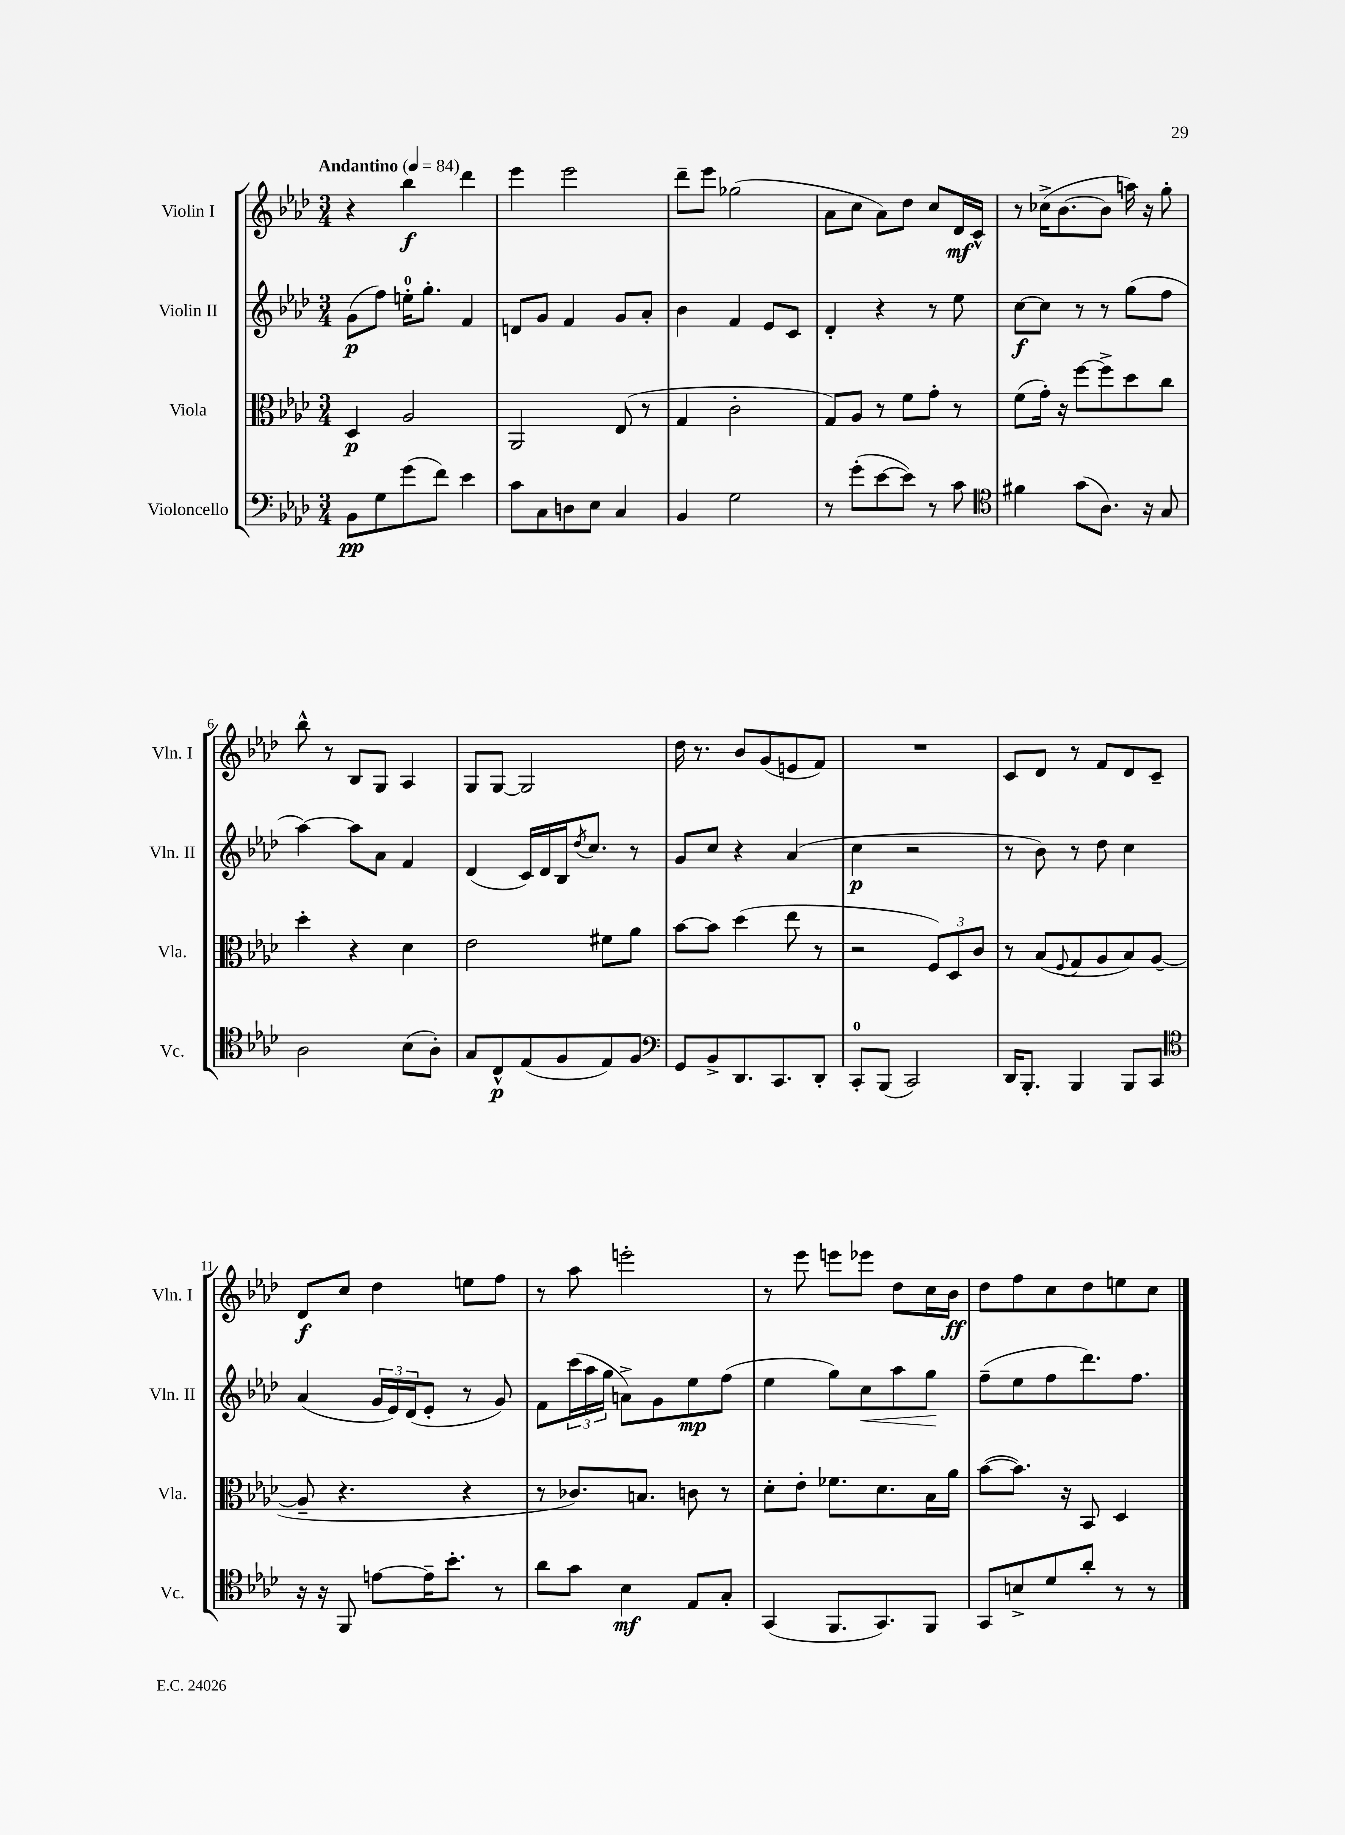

**kern	**kern	**kern	**kern
*staff4	*staff3	*staff2	*staff1
*clefF4	*clefC3	*clefG2	*clefG2
*k[b-e-a-d-]	*k[b-e-a-d-]	*k[b-e-a-d-]	*k[b-e-a-d-]
*M3/4	*M3/4	*M3/4	*M3/4
*MM84	*MM84	*MM84	*MM84
8BB-\L	4D-/	(8g\L	4r
8G\	.	8ff\J)	.
(8g\	2A-/	16ee'\LK	4bb-\
.	.	8.gg'\J	.
8f\J)	.	.	.
4e-\	.	4f/	4ddd-\
=	=	=	=
8c\L	2AA-/	8d/L	4eee-\
8C\	.	8g/J	.
8D\	.	4f/	2eee-\
8E-\J	.	.	.
4C/	(8E-/	8g/L	.
.	8r	8a-'/J	.
=	=	=	=
4BB-/	4G/	4b-\	8ddd-~\L
.	.	.	8eee-\J
2G\	2c'\	4f/	(2gg-\
.	.	8e-/L	.
.	.	8c/J	.
=	=	=	=
8r	8G/L)	4d-'/	8a-\L
(8g'\L	8A-/J	.	8cc\J
[8e-\	8r	4r	8a-\L)
8e-\]J)	8f\L	.	8dd-\J
8r	8g'\J	8r	8cc/L
8c\	8r	8ee-\	16d-/L
.	.	.	16c^^/JJ
=	=	=	=
*clefC4	*	*	*
4f#\	(8f\L	[8cc\L	8r
.	16g'\Jk)	8cc\]J	(16cc-^\LK
.	16r	.	[8.b-\
(8g\L	[8ff\L	8r	.
8.A-\J)	8ff^\]	8r	8b-\]J
.	8dd-\	(8gg\L	16aa\)
16r	.	.	16r
8G/	8cc\J	8ff\J	8gg'\
=	=	=	=
2A-\	4dd-'\	[4aa-\)	8bb-^^\
.	.	.	8r
.	4r	8aa-\]L	8B-/L
.	.	8a-\J	8G/J
(8B-\L	4d-\	4f/	4A-/
8A-'\J)	.	.	.
=	=	=	=
8G/L	2e-\	(4d-/	8G/L
8C^^/	.	.	[8G/J
(8E-/	.	16c/LL)	2G/]
.	.	16d-/	.
8F/	.	16B-/J	.
.	.	8qdd-/	.
.	.	8.cc/J	.
8E-/)	8f#\L	.	.
8F/J	8a-\J	8r	.
=	=	=	=
*clefF4	*	*	*
8GG/L	[8b-\L	8g/L	16dd-\
.	.	.	8.r
8BB-^/	8b-\]J	8cc/J	.
8.DD-/	(4dd-\	4r	8b-/L
.	.	.	(8g/
8.CC/	.	.	.
.	8ee-\	(4a-/	8e/
8DD-'/J	8r	.	8f/J)
=	=	=	=
8CC'/L	2r	4cc\	2.r
(8BBB-/J	.	.	.
2CC/)	.	2r	.
.	12F/L)	.	.
.	12D-/	.	.
.	12c/J	.	.
=	=	=	=
16DD-/LK	8r	8r	8c/L
8.BBB-'/J	.	.	.
.	(8B-/L	8b-\)	8d-/J
.	8qqF/	.	.
4BBB-/	8G/	8r	8r
.	8A-/	8dd-\	8f/L
8BBB-/L	8B-/)	4cc\	8d-/
8CC/J	([8A-/J	.	8c~/J
=	=	=	=
*clefC4	*	*	*
16r	8A-~/]	(4a-/	8d-/L
16r	.	.	.
8FF/	4.r	.	8cc/J
[8e\L	.	24g/LL	4dd-\
.	.	24e-/)	.
.	.	(24d-/J	.
16e~\]K	.	8e-'/J	.
8.b-'\J	.	.	.
.	4r	8r	8ee\L
8r	.	8g/)	8ff\J
=	=	=	=
8a-\L	8r	8f\L	8r
8g\J	8.c-/L)	(24ccc\L	8aa-\
.	.	24aa-\	.
.	.	24gg\JJ	.
4B-\	.	8a^\L)	2eee'\
.	8.B/J	.	.
.	.	8g\	.
8E-/L	8c\	8ee-\	.
8G'/J	8r	(8ff\J	.
=	=	=	=
(4GG/	8d-'\L	4ee-\	8r
.	8e-'\J	.	8eee-\
8.FF/L	8.f-\L	8gg\L)	8eee\L
.	.	8cc\	8eee-\J
8.GG/)	8.d-\	.	.
.	.	8aa-\	8dd-\L
8FF/J	16B-\L	8gg\J	16cc\L
.	16a-\JJ	.	16b-\JJ
=	=	=	=
8GG/L	([8b-\L	(8ff~\L	8dd-\L
8B^/	8.b-\]J)	8ee-\	8ff\
8d-/	.	8ff\	8cc\
.	16r	.	.
8a-'/J	8BB-/	8.ddd-\)	8dd-\
8r	4D-/	.	8ee\
.	.	8.ff\J	.
8r	.	.	8cc\J
==	==	==	==
*-	*-	*-	*-
